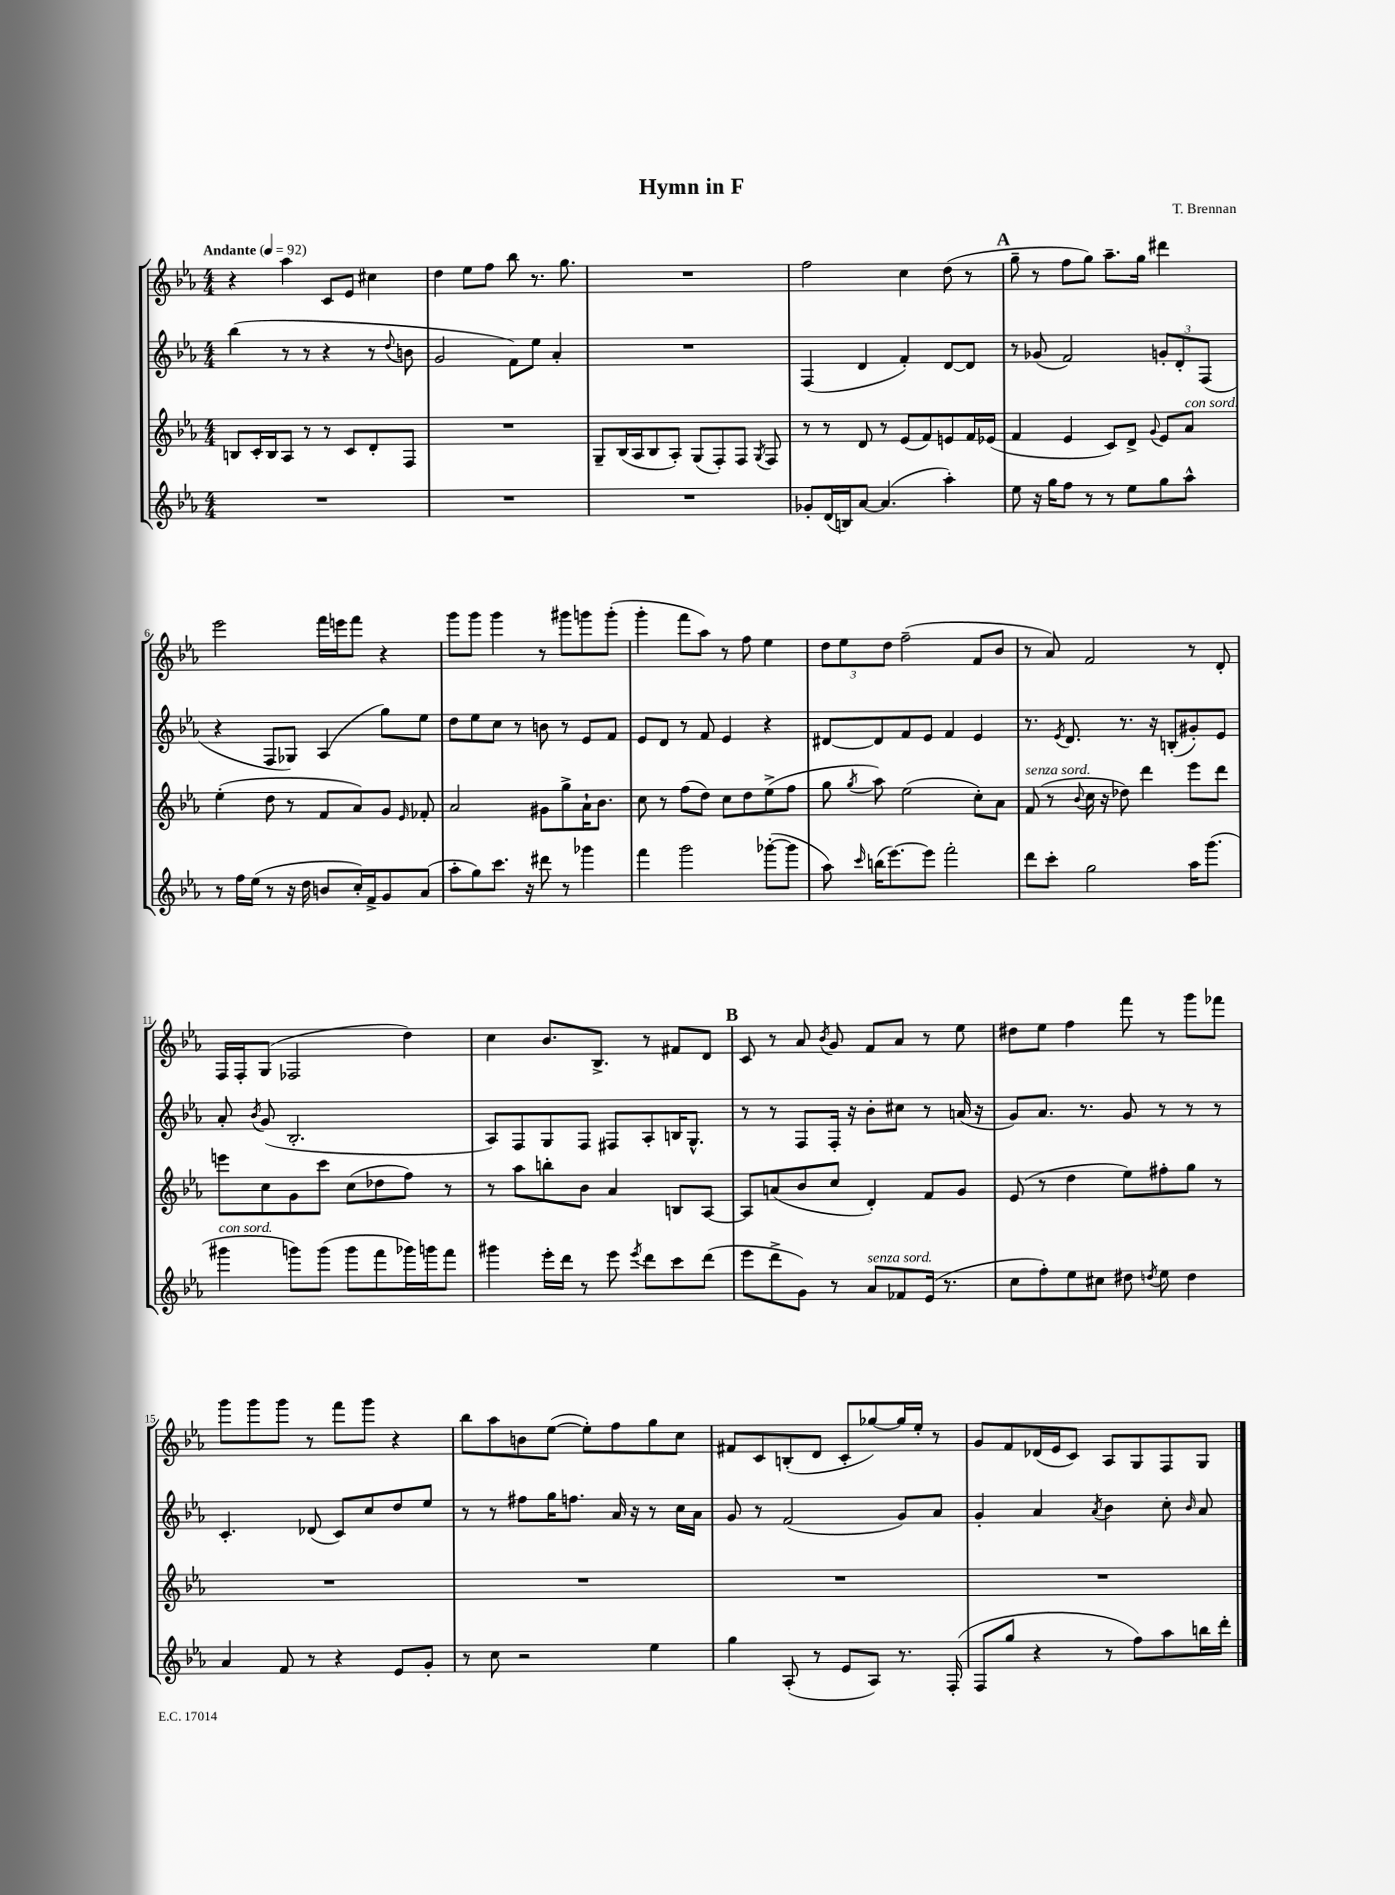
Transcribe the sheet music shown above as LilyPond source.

\header { title = "Hymn in F" composer = "T. Brennan" }
<<
\new StaffGroup <<
\new Staff = "s0" {
    \clef treble \key ees \major \numericTimeSignature \time 4/4 \tempo "Andante" 4 = 92
    \autoBeamOff r4 aes''4 c'8[ ees'8] cis''4 |
    d''4 ees''8[ f''8] bes''8 r8. g''8. |
    R1 |
    f''2 c''4 d''8( r8 |
    \mark \markup { \bold "A" } g''8-- r8 f''8[ g''8]) aes''8.[-- g''16] dis'''4 |
    ees'''2 f'''16[ e'''16 f'''8] r4 |
    g'''8[ g'''8] g'''4 r8 gis'''8[ g'''8 g'''8]-.( |
    g'''4-. f'''8[ aes''8]) r8 f''8 ees''4 |
    \tuplet 3/2 { d''8[ ees''8 d''8] } f''2--( f'8[ bes'8] |
    r8 aes'8) f'2 r8 d'8-. |
    f16[ f16-. g8]( fes2 d''4) |
    c''4 bes'8.[ bes8.]-> r8 fis'8[ d'8] |
    \mark \markup { \bold "B" } c'8 r8 aes'8 \acciaccatura { bes'8 } g'8 f'8[ aes'8] r8 ees''8 |
    dis''8[ ees''8] f''4 f'''8 r8 g'''8[ fes'''8] |
    g'''8[ g'''8 g'''8] r8 f'''8[ g'''8] r4 |
    bes''8[ aes''8 b'8 ees''8]~( ees''8[-.) f''8 g''8 c''8] |
    fis'8[ c'8 b8-.( d'8] c'8[-. ges''8~) ges''16 ees''16]-. r8 |
    g'8[ f'8 des'16( ees'16 c'8]) aes8[ g8 f8 g8] \bar "|." |
}
\new Staff = "s1" {
    \clef treble \key ees \major \numericTimeSignature \time 4/4
    \autoBeamOff bes''4( r8 r8 r4 r8 \appoggiatura { d''8 } b'8 |
    g'2 f'8[) ees''8] aes'4-. |
    R1 |
    f4( d'4 f'4-.) d'8[~ d'8] |
    \mark \markup { \bold "A" } r8 ges'8( f'2) \tuplet 3/2 { g'8[-. d'8-. f8]( } |
    r4 f8[ ges8]) aes4( g''8[) ees''8] |
    d''8[ ees''8 c''8] r8 b'8 r8 ees'8[ f'8] |
    ees'8[ d'8] r8 f'8 ees'4 r4 |
    dis'8[~ dis'8 f'8 ees'8] f'4 ees'4 |
    r8. \acciaccatura { ees'8 } d'8. r8. r16 b8[-.( gis'8-.) ees'8] |
    aes'8-. \acciaccatura { bes'8 } g'8( bes2.-. |
    aes8[) f8 g8 f8] fis8[ aes8-. b16 g8.]-^ |
    \mark \markup { \bold "B" } r8 r8 f8[ f16]-. r16 bes'8[-. cis''8] r8 a'16( r16 |
    g'8[) aes'8.] r8. g'8 r8 r8 r8 |
    c'4.-. des'8( c'8[) c''8 d''8 ees''8] |
    r8 r8 fis''8[ g''16 f''8.] aes'16 r16 r8 c''16[ aes'16] |
    g'8 r8 f'2( g'8[) aes'8] |
    g'4-. aes'4 \acciaccatura { aes'8 } bes'4 c''8-. \grace { bes'16 } aes'8 \bar "|." |
}
\new Staff = "s2" {
    \clef treble \key ees \major \numericTimeSignature \time 4/4
    \autoBeamOff b8[ c'16-. b16 aes8] r8 r8 c'8[ d'8-. f8] |
    R1 |
    g8[-- bes16( aes16 bes8 aes8]-.) g8[( f8-.) f8] \acciaccatura { g8 } f8 |
    r8 r8 d'8 r8 ees'8[( f'8) e'8 f'16 ees'16]( |
    \mark \markup { \bold "A" } f'4 ees'4 c'8[) d'8]-> \appoggiatura { g'8 } ees'8[ aes'8]^\markup { \italic "con sord." } |
    ees''4-.( d''8 r8 f'8[ aes'8) g'8] \grace { ees'16 } fes'8-. |
    aes'2 gis'8[ g''8-> aes'16-! bes'8.] |
    c''8 r8 f''8[( d''8]) c''8[ d''8 ees''8->( f''8] |
    g''8 \acciaccatura { g''8 } aes''8) ees''2( c''8[-.) aes'8] |
    f'8^\markup { \italic "senza sord." }( r8 \appoggiatura { bes'8 } c''16 r16 des''8) d'''4 ees'''8[ d'''8] |
    e'''8[ c''8 g'8 c'''8] c''8[( des''8 f''8]) r8 |
    r8 aes''8[ b''8-. bes'8] aes'4 b8[ aes8]~ |
    \mark \markup { \bold "B" } aes8[ a'8( bes'8 c''8] d'4-.) f'8[ g'8] |
    ees'8( r8 d''4 ees''8[) fis''8-. g''8] r8 |
    R1 |
    R1 |
    R1 |
    R1 \bar "|." |
}
\new Staff = "s3" {
    \clef treble \key ees \major \numericTimeSignature \time 4/4
    \autoBeamOff R1 |
    R1 |
    R1 |
    ges'8[-. d'16( b16) aes'8]~ aes'4.( aes''4-.) |
    \mark \markup { \bold "A" } ees''8 r16 g''16[ f''8] r8 r8 ees''8[ g''8 aes''8]-^ |
    r8 f''16[ ees''16]( r8 r16 d''16 b'8[ c''16-.) f'16-> g'8 aes'8]( |
    aes''8[-. g''8) c'''8.] r16 dis'''8 r8 ges'''4 |
    f'''4 g'''2 ges'''8[~-.( ges'''8] |
    aes''8) \grace { c'''16 } b''16[( ees'''8.~) ees'''8] f'''2-. |
    d'''8[ c'''8]-. g''2 aes''16[ g'''8.]( |
    gis'''4^\markup { \italic "con sord." } g'''8[) g'''8]( g'''8[ f'''8 ges'''16) g'''16 f'''8] |
    gis'''4 ees'''16[-. d'''16] r8 ees'''8 \acciaccatura { ees'''8 } d'''8[ c'''8 d'''8]( |
    \mark \markup { \bold "B" } ees'''8[ d'''8-> g'8]) r8 aes'8[^\markup { \italic "senza sord." } fes'8 ees'16]( r8. |
    c''8[ f''8-.) ees''8 cis''8] dis''8 \acciaccatura { d''8 } ees''8 d''4 |
    aes'4 f'8 r8 r4 ees'8[ g'8]-. |
    r8 c''8 r2 ees''4 |
    g''4 aes8-.( r8 ees'8[ aes8]) r8. f16-.( |
    f8[ g''8] r4 r8 f''8[) aes''8 b''16 d'''16]-. \bar "|." |
}
>>
>>
